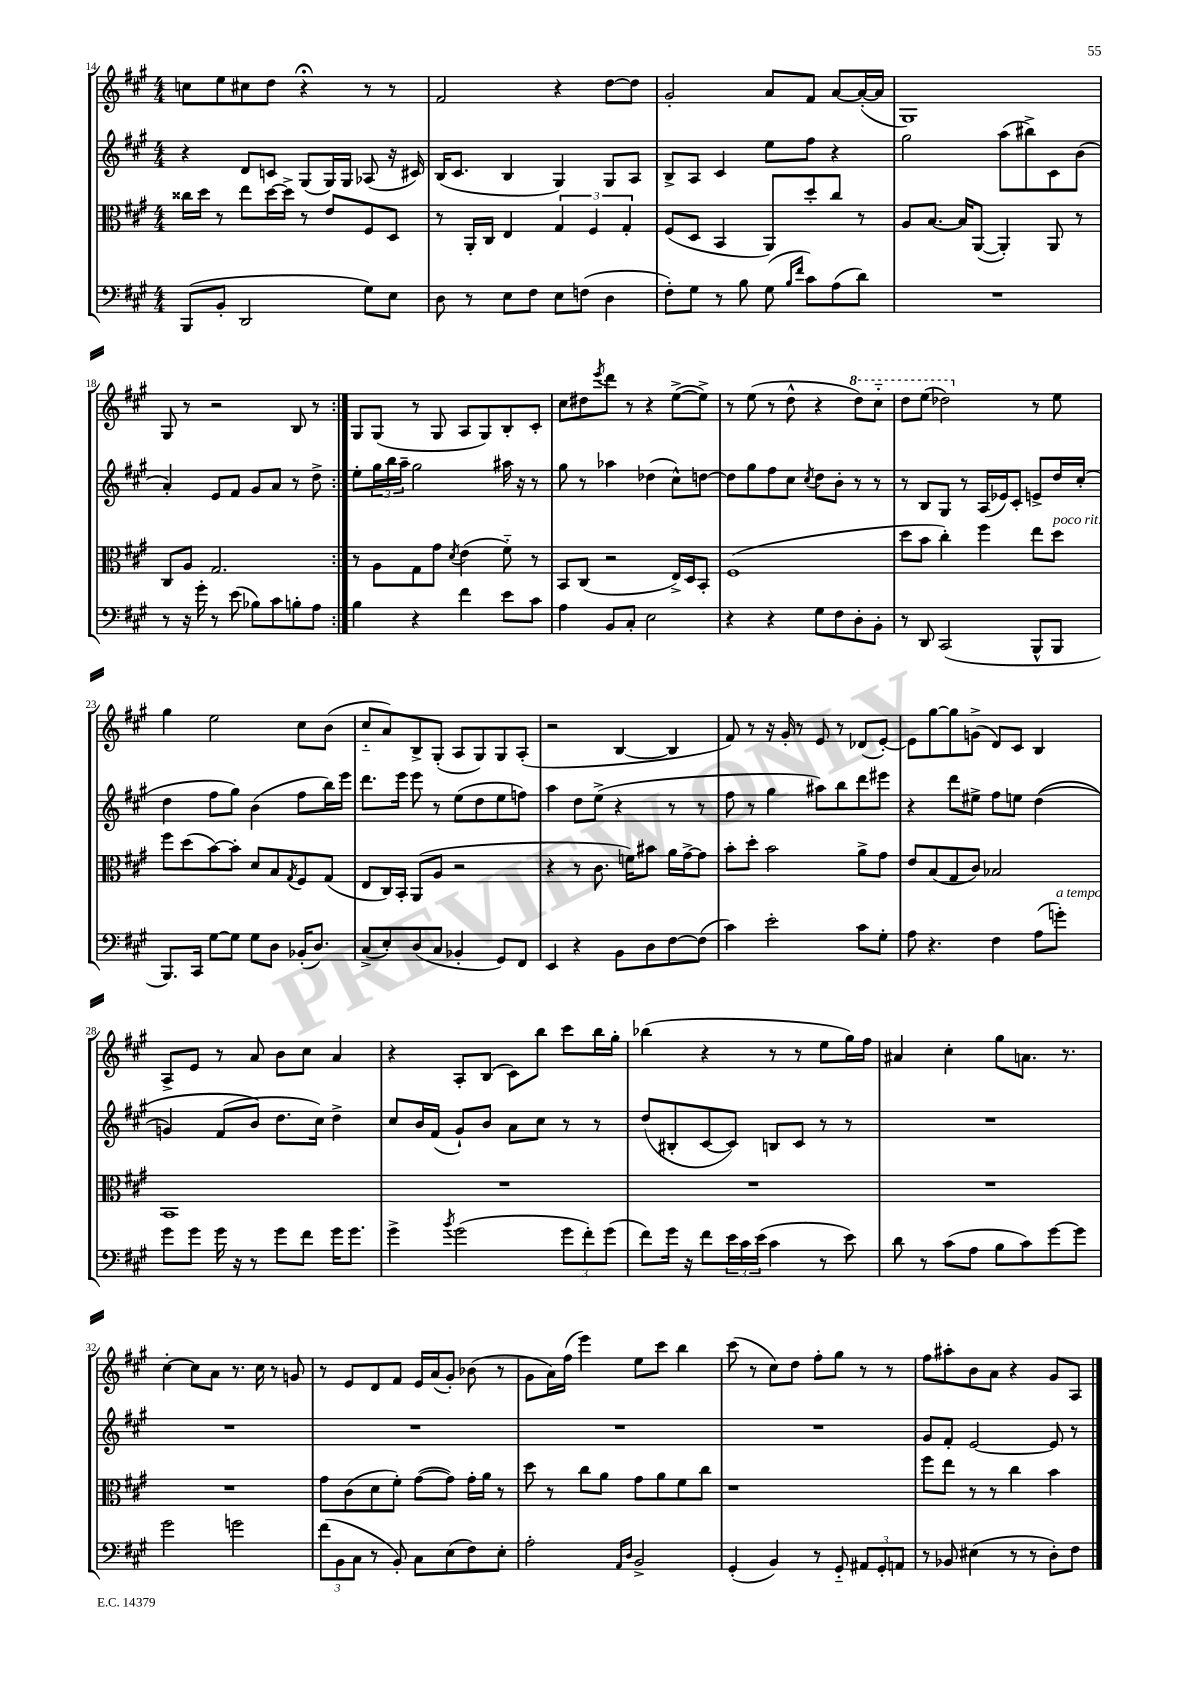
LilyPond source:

<<
\new StaffGroup <<
\new Staff = "s0" {
    \clef treble \key a \major \numericTimeSignature \time 4/4
    \repeat volta 2 { c''8 e''8 cis''8 d''8 r4\fermata r8 r8 |
    fis'2 r4 d''8~ d''8 |
    gis'2-. a'8 fis'8 a'8~ a'16~-.( a'16 |
    gis1) |
    gis8 r8 r2 b8 r8 | }
    gis8 gis8( r8 gis8 a8 gis8) b8-. cis'8-. |
    cis''8 dis''8 \acciaccatura { e'''8 } d'''8 r8 r4 e''8~->( e''8->) |
    r8 e''8( r8 d''8-^ r4 \ottava #1 d'''8) cis'''8-_ |
    d'''8 e'''8( des'''2) \ottava #0 r8 e''8 |
    gis''4 e''2 cis''8 b'8( |
    cis''8-_ a'8) b8-> gis8-.( a8 gis8) gis8 a8-.( |
    r2 b4~ b4 |
    fis'8) r8 r16 gis'16-. r8 e'8 r8 des'8( e'8~-.) |
    e'8 gis''8~ gis''8 g'8->( d'8) cis'8 b4 |
    a8-> e'8 r8 a'8 b'8 cis''8 a'4 |
    r4 a8-. b8( cis'8) b''8 cis'''8 b''16 gis''16-. |
    bes''4( r4 r8 r8 e''8 gis''16) fis''16 |
    ais'4 cis''4-. gis''8 a'8. r8. |
    cis''4~-. cis''8 a'8 r8. cis''16 r8 g'8 |
    r8 e'8 d'8 fis'8 e'16 a'16( gis'8-.) bes'8( r8 |
    gis'8 a'16) fis''16( e'''4) e''8 cis'''8 b''4 |
    cis'''8( r8 cis''8) d''8 fis''8-. gis''8 r8 r8 |
    fis''8 ais''8-. b'8 a'8 r4 gis'8 a8 \bar "|." |
}
\new Staff = "s1" {
    \clef treble \key a \major \numericTimeSignature \time 4/4
    \repeat volta 2 { r4 d'8 c'8 gis8( gis16) gis16 aes8( r16 cis'16) |
    b16( cis'8. b4 gis4) gis8 a8 |
    b8-> a8 cis'4 e''8 fis''8 r4 |
    gis''2 a''8( bis''8->) cis'8 b'8( |
    a'4-.) e'8 fis'8 gis'8 a'8 r8 d''8-> | }
    e''8-. \tuplet 3/2 { gis''16 b''16 a''16-- } gis''2 ais''16 r16 r8 |
    gis''8 r8 aes''4 des''4( cis''8-^) d''8~ |
    d''8 gis''8 fis''8 cis''8 \acciaccatura { cis''8 } d''8 b'8-. r8 r8 |
    r8 b8 gis8 r8 a16( ees'16) cis'8-. e'8-> d''16 cis''16-.( |
    d''4 fis''8 gis''8) b'4( fis''8 b''16) e'''16 |
    d'''8. e'''16 e'''8 r8 e''8( d''8 e''8 f''8) |
    a''4 d''8 e''8->( r4 r8 r8 |
    fis''8 r8 gis''4 ais''8) b''8 d'''8 eis'''8 |
    r4 d'''8 eis''8-> fis''8 e''8 d''4(\( |
    g'4) fis'8( b'8\) d''8. cis''16) d''4-> |
    cis''8 b'16 fis'16( gis'8-!) b'8 a'8 cis''8 r8 r8 |
    d''8( bis8-. cis'8~ cis'8) b8 cis'8 r8 r8 |
    R1 |
    R1 |
    R1 |
    R1 |
    R1 |
    gis'8 fis'8-. e'2~ e'8 r8 \bar "|." |
}
\new Staff = "s2" {
    \clef alto \key a \major \numericTimeSignature \time 4/4
    \repeat volta 2 { cisis''16 d''16 r8 e''8 d''16~ d''16-> r8 e'8 fis8 d8 |
    r8 a,16-. cis16 e4 \tuplet 3/2 { gis4 fis4 gis4-. } |
    fis8( d8 b,4 a,8) d''8-. cis''8 r8 |
    a8 b8.~ b16 a,8~( a,4-.) a,8 r8 |
    cis8 a8 gis2. | }
    r8 a8 gis8 gis'8 \acciaccatura { d'8 } e'4( fis'8-_) r8 |
    b,8 cis8( r2 e16->) d16 b,8-. |
    fis1( |
    d''8 b'8 cis''4-.) fis''4 e''8 d''8^\markup { \italic "poco rit." } |
    fis''8 d''8( b'8~) b'8-. d'8 b8 \acciaccatura { gis8 } fis8 gis8( |
    e8 cis16) b,16-. a,8( a8 r2 |
    r4 r8 cis'8. f'16) bis'8 a'16 gis'16~-> gis'8 |
    b'8-. d''8-. b'2 a'8-> gis'8 |
    e'8 b8( gis8 cis'8) bes2 |
    b,1 |
    R1 |
    R1 |
    R1 |
    R1 |
    gis'8 cis'8( d'8 fis'8-.) gis'8~( gis'8) gis'16-. a'16 r8 |
    d''8 r8 cis''8 a'8 gis'8 a'8 fis'8 cis''8 |
    r1 |
    fis''8 e''8 r8 r8 cis''4 b'4 \bar "|." |
}
\new Staff = "s3" {
    \clef bass \key a \major \numericTimeSignature \time 4/4
    \repeat volta 2 { b,,8( b,8-. d,2 gis8) e8 |
    d8 r8 e8 fis8 e8 f8( d4 |
    fis8-.) gis8 r8 b8 gis8( \grace { b16 fis'16 } cis'8) a8( d'8) |
    R1 |
    r8 r16 gis'16-. r8 e'8( bes8) cis'8 b8-. a8 | }
    b4 r4 fis'4 e'8 cis'8 |
    a4 b,8 cis8-. e2 |
    r4 r4 gis8 fis8 d8-. b,8-. |
    r8 d,8 cis,2( b,,8-^ b,,8 |
    b,,8.) cis,16 gis8~ gis8 gis8 d8 bes,16-.( d8.) |
    cis8->( e8-.) d8( cis8 bes,4-. gis,8) fis,8 |
    e,4 r4 b,8 d8 fis8~ fis8( |
    cis'4) e'2-. cis'8 gis8-. |
    a8 r4. fis4 a8( g'8-.^\markup { \italic "a tempo" }) |
    gis'8 gis'8 gis'16 r16 r8 gis'8 fis'8 gis'16 gis'8. |
    gis'4-> \acciaccatura { b'8 } gis'2( \tuplet 3/2 { gis'8 fis'8-.) gis'8( } |
    fis'8) gis'16 r16 fis'8 \tuplet 3/2 { e'16 cis'16 e'16( } cis'4 r8 e'8) |
    d'8 r8 cis'8( a8 b8 cis'8) gis'8~ gis'8 |
    gis'2 g'2 |
    \tuplet 3/2 { fis'8( b,8 cis8 } r8 b,8-.) cis8 e8( fis8) e8-. |
    a2-. \grace { a,16 d16 } b,2-> |
    gis,4-.( b,4) r8 gis,8-_ \tuplet 3/2 { ais,8 gis,8-. a,8 } |
    r8 bes,8 eis4( r8 r8 d8-.) fis8 \bar "|." |
}
>>
>>
\layout { \context { \Score currentBarNumber = #14 } }
